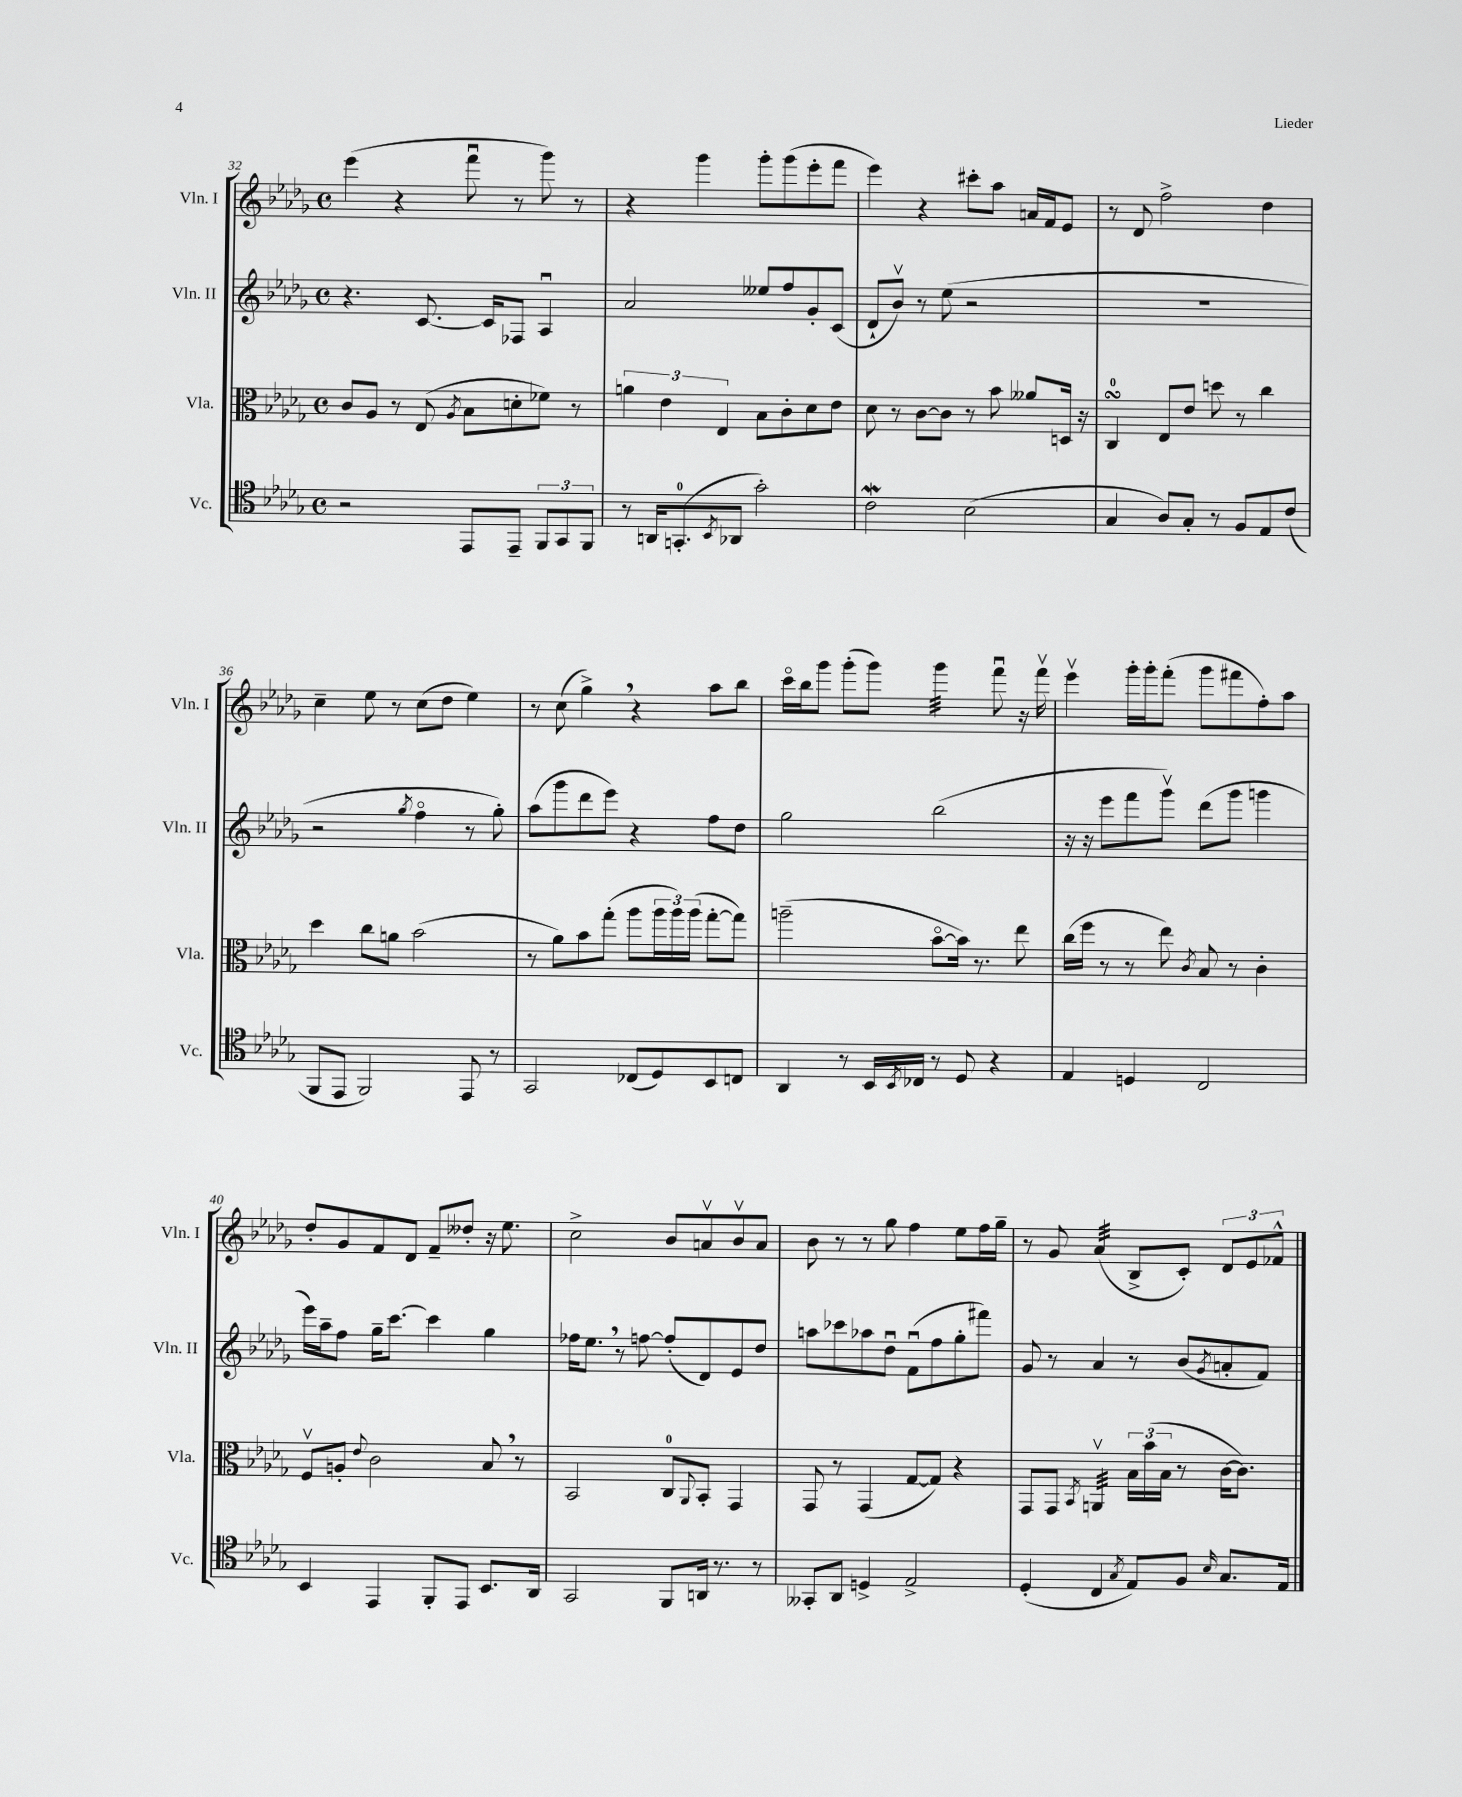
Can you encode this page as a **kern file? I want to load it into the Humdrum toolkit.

**kern	**kern	**kern	**kern
*staff4	*staff3	*staff2	*staff1
*clefC4	*clefC3	*clefG2	*clefG2
*k[b-e-a-d-g-]	*k[b-e-a-d-g-]	*k[b-e-a-d-g-]	*k[b-e-a-d-g-]
*M4/4	*M4/4	*M4/4	*M4/4
*met(c)	*met(c)	*met(c)	*met(c)
2r	8c/L	4.r	(4eee-\
.	8A-/J	.	.
.	8r	.	4r
.	(8E-/	[8.c/	.
.	8qA-/	.	.
8EE-/L	8B-\L	.	8fffu\
.	.	16c/]LK	.
8EE-~/J	8d'\	8F-/J	8r
12FF/L	8f-\J)	4A-u/	8ggg-\)
12GG-/	.	.	.
.	8r	.	8r
12FF/J	.	.	.
=	=	=	=
8r	6a\	2a-/	4r
16AA/LK	.	.	.
.	6e-\	.	.
(8.GG'/	.	.	.
.	.	.	4ggg-\
.	6E-/	.	.
8qBB-/	.	.	.
8AA-/J	.	.	.
2g-'\)	8B-\L	8ee--/L	8ggg-'\L
.	8c'\	8ff/	(8ggg-\
.	8d-\	8g-'/	8eee-'\
.	8e-\J	(8c/J	8fff\J
=	=	=	=
2c\	8d-\	8d-`/L	4eee-\)
.	8r	8b-v/J)	.
.	[8c\L	8r	4r
.	8c\]J	(8ee-\	.
(2B-\	8r	2r	8ccc#'\L
.	8b-\	.	8aa-\J
.	8a--/L	.	16a/LL
.	.	.	16f/J
.	16D/Jk	.	8e-/J
.	16r	.	.
=	=	=	=
4G-/	4C/	1r	8r
.	.	.	8d-/
8A-/L)	8E-/L	.	2ff^\
8G-'/J	8e-/J	.	.
8r	8dd\	.	.
8F/L	8r	.	.
8E-/	4cc\	.	4dd-\
(8c/J	.	.	.
=	=	=	=
8FF/L	4dd-\	2r	4cc~\
8EE-/J	.	.	.
2FF/)	8cc\L	.	8ee-\
.	8a\J	.	8r
.	.	8qgg-/	.
.	(2b-\	4ffo\	(8cc\L
.	.	.	8dd-\J
8EE-/	.	8r	4ee-\)
8r	.	8gg-'\)	.
=	=	=	=
2GG-/	8r	(8aa-\L	8r
.	8a-\L)	8ggg-\	(8cc\
.	8b-\	8ddd-\	4gg-^\)
.	(8gg-'\J	8eee-\J)	.
(8C-/L	8aa-\L	4r	4r
8D-/)	24aa-\L	.	.
.	24aa-\)	.	.
.	(24aa-\JJ	.	.
8BB-/	[8gg-'\L	8ff\L	8aa-\L
8C/J	8gg-\]J)	8dd-\J	8bb-\J
=	=	=	=
4AA-/	(2aa~\	2gg-\	16ccco\LL
.	.	.	16bb-\J
.	.	.	8ggg-\J
8r	.	.	(8ggg-'\L
16BB-/LL	.	.	8ggg-\J)
8qBB-/	.	.	.
16C-/JJ	.	.	.
8r	[8b-o\L	(2bb-\	4ggg-\
8D-/	16b-\]Jk)	.	.
.	8.r	.	.
4r	.	.	8fffu\
.	8ee-\	.	16r
.	.	.	16fffv\
=	=	=	=
4E-/	(16cc\LL	16r	4eee-v\
.	16ff\JJ	16r	.
.	8r	8eee-\L	.
4D/	8r	8fff\	16ggg-'\LL
.	.	.	16ggg-'\J
.	8ee-\)	8ggg-v\J)	(8fff'\J
.	8qc/	.	.
2C/	8B-/	(8ddd-\L	8ggg-\L
.	8r	8ggg-\J	8fff#\
.	4c'\	4ggg\	8ff'\)
.	.	.	8aa-\J
=	=	=	=
4BB-/	8Fv/L	16eee-\LL)	8dd-'/L
.	.	16aa-~\J	.
.	8A'/J	8ff\J	8g-/
.	8qqe-/	.	.
4EE-/	2c\	16gg-~\LK	8f/
.	.	[8.ccc\J	.
.	.	.	8d-/J
8FF'/L	.	4ccc\]	8f~/L
8EE-/J	.	.	8dd--'/J
8.BB-/L	8B-/	4gg-\	16r
.	.	.	8.ee-\
.	8r	.	.
16AA-/Jk	.	.	.
=	=	=	=
2GG-/	2BB-/	16ff-\LK	2cc^\
.	.	8.ee-\J	.
.	.	8r	.
.	.	[8ff\	.
8FF/L	8C/L	(8ff'/]L	8b-/L
.	8qqAA-/	.	.
16AA/Jk	8BB-'/J	8d-/)	8av/
8.r	.	.	.
.	4GG-/	8e-/	8b-v/
8r	.	8dd-/J	8a/J
=	=	=	=
8GG--'/L	8GG-/	8aa\L	8b-\
8AA-/J	8r	8ccc-\	8r
4D^/	(4GG-/	8aa-\	8r
.	.	8dd-u\J	8gg-\
2E-^/	[8G-/L	(8fu\L	4ff\
.	8G-/]J)	8ff\	.
.	4r	8gg-'\	8ee-\L
.	.	8fff#\J)	16ff\L
.	.	.	16gg-~\JJ
=	=	=	=
(4D-'/	8GG-/L	8g-/	8r
.	8GG-/J	8r	8g-/
.	8qBB-/	.	.
4C/	4AAv/	4a-/	(4a-/
8qG-/	.	.	.
8E-/L)	24B-\LL	8r	8B-^/L
.	(24b-\	.	.
.	24B-\JJ	.	.
8F/J	8r	(8b-/L	8c'/J)
16qqB-/	.	8qg-/	.
8.G-/L	[16c\LK	8a'/	12d-/L
.	8.c\]J)	.	.
.	.	.	12e-/
.	.	8f/J)	.
.	.	.	12f-^^/J
16E-/Jk	.	.	.
==	==	==	==
*-	*-	*-	*-
